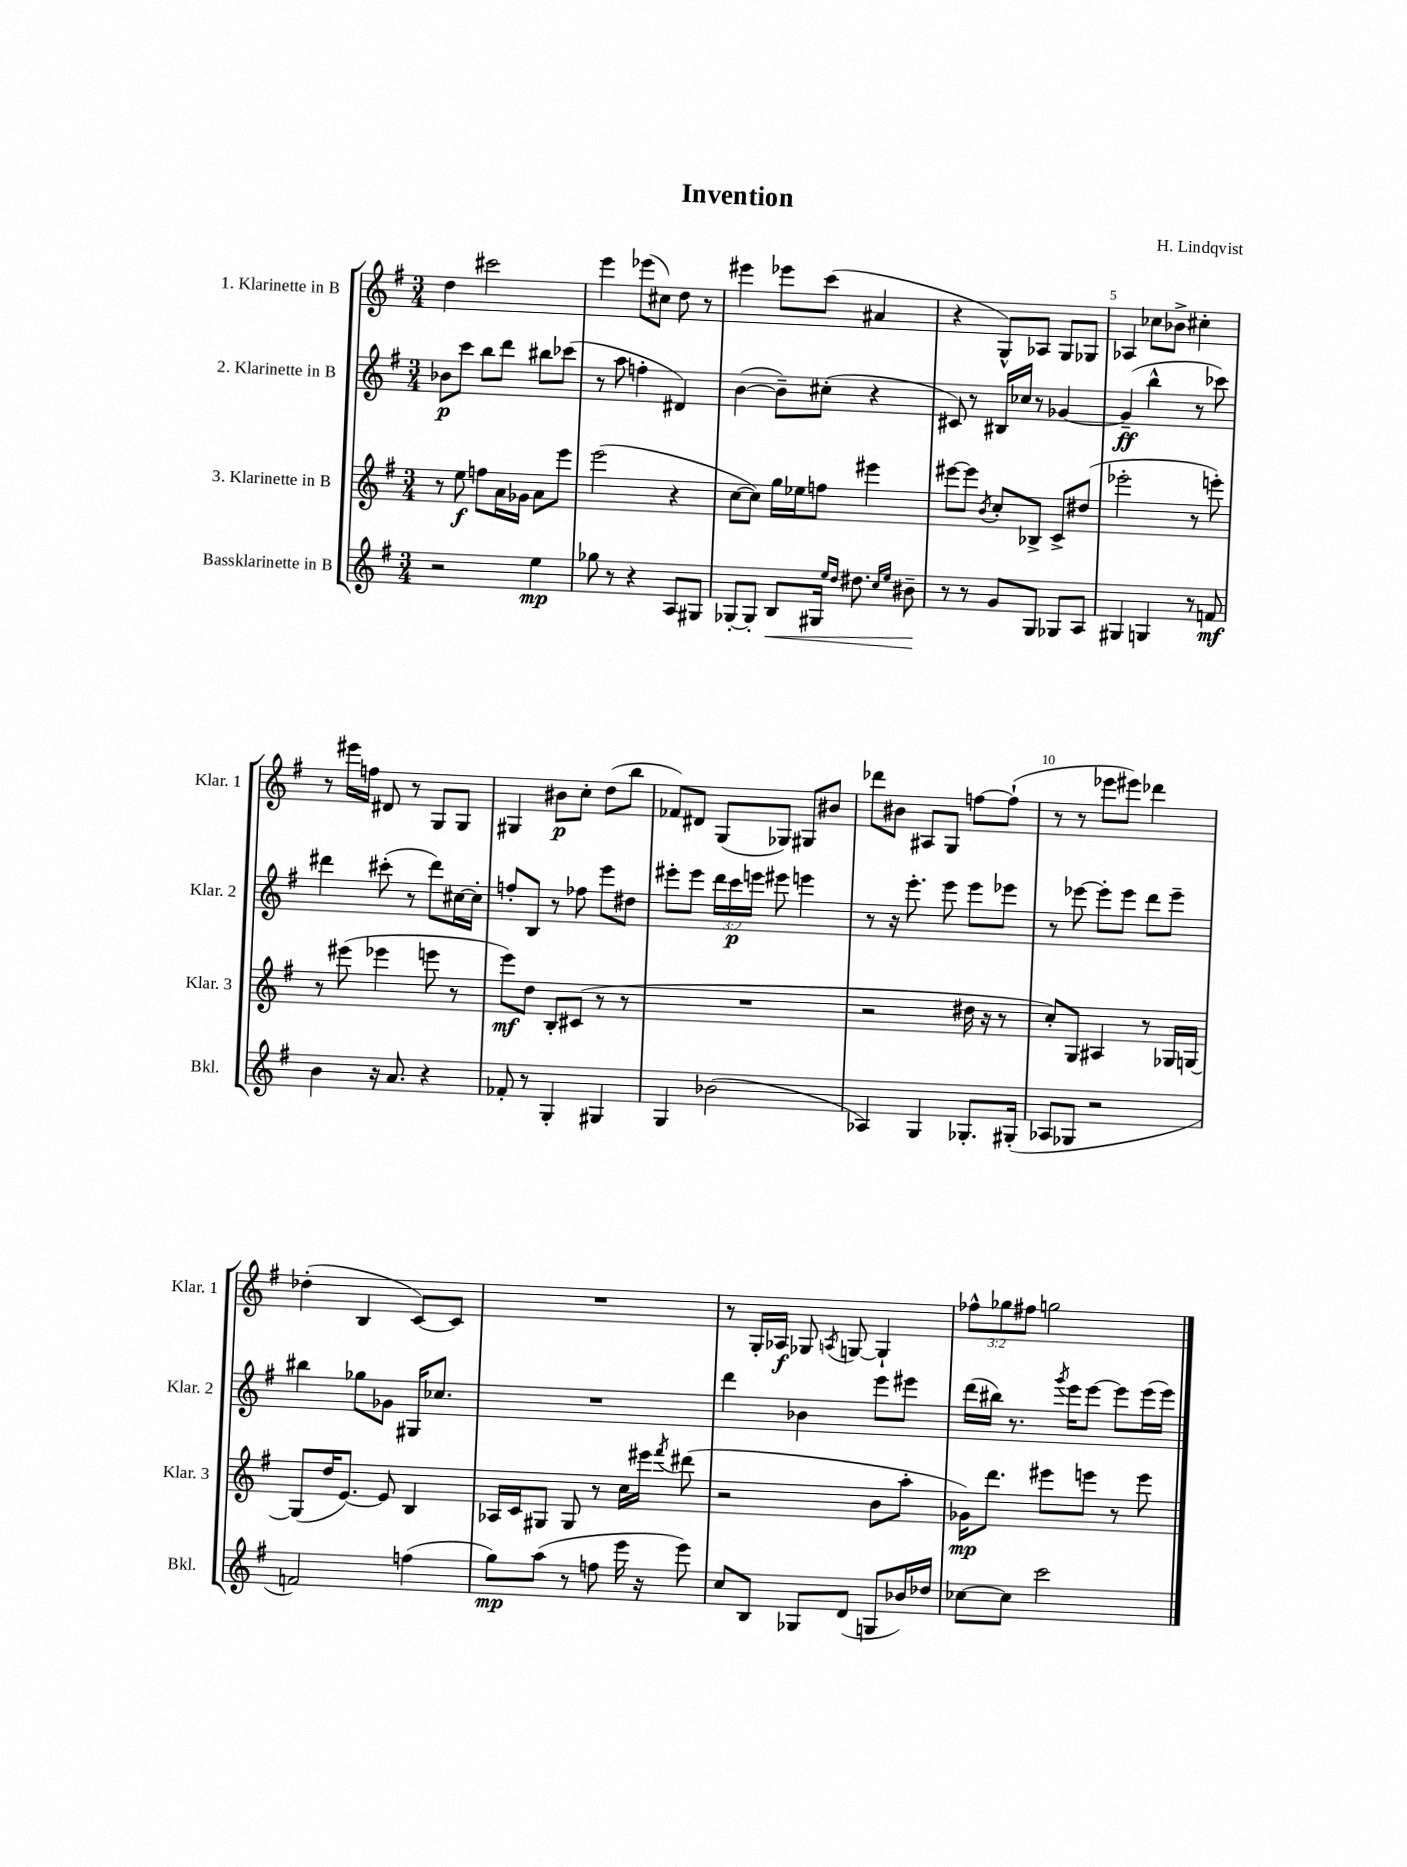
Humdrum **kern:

**kern	**kern	**kern	**kern
*staff4	*staff3	*staff2	*staff1
*clefG2	*clefG2	*clefG2	*clefG2
*k[f#]	*k[f#]	*k[f#]	*k[f#]
*M3/4	*M3/4	*M3/4	*M3/4
2r	8r	8b-\L	4dd\
.	8ee\	8ccc\J	.
.	8ff\L	8bb\L	2ccc#\
.	16a\L	8ddd\J	.
.	16g-\JJ	.	.
4ee\	8a\L	8bb#\L	.
.	8eee\J	(8ccc-\J	.
=	=	=	=
8gg-\	(2eee\	8r	4eee\
8r	.	8aa\	.
4r	.	4ff'\	(8eee-\L
.	.	.	8cc#\J)
8A/L	4r	4d#/)	8dd\
8G#/J	.	.	8r
=	=	=	=
[8G-'/L	[8cc\L	([4b\	4eee#\
8G-'/]J	8cc\]J)	.	.
8B/L	16gg\LL	8b~\]L)	8eee-\L
.	16ee-\J	.	.
16G#/Jk	8ff\J	(8cc#'\J	(8ccc\J
16qqee/LL	.	.	.
16qqdd/JJ	.	.	.
8.dd#\	.	.	.
.	4eee#\	4r	4a#/
16qqcc/LL	.	.	.
16qqee/JJ	.	.	.
8b#~\	.	.	.
=	=	=	=
8r	[8eee#\L	8c#/)	4r
8r	8eee#\]J	8r	.
.	8qb/	.	.
8g/L	8cc'/L	16B#/LL	8G^^/L)
.	.	16cc-/JJ	.
8G/J	8B-^/J	8r	8A-/J
8G-/L	8c^/L	[4g-/	8G/L
8A/J	(8dd#/J	.	8G-/J
=	=	=	=
4G#/	2eee-'\	(4g-~/]	4A-/
4G/	.	4bb^^\	8cc-\L
.	.	.	8b-^\J
8r	8r	8r	4cc#'\
8f/	8eee'\)	8ccc-\)	.
=	=	=	=
4b\	8r	4ddd#\	8r
.	(8eee#\	.	16eee#\LL
.	.	.	16ff\JJ
16r	4eee-\	(8ccc#'\	8d#/
8.a/	.	.	.
.	.	8r	8r
4r	8eee\	8ddd#\L)	8G/L
.	8r	[16cc#\L	8G/J
.	.	16cc#'\]JJ	.
=	=	=	=
8f-'/	8eee\L)	8ff'/L	4G#/
8r	8dd\J	8B/J	.
4G'/	8B'/L	8r	8b#\L
.	(8c#/J	8ff-\	8cc'\J
4G#/	8r	8eee\L	(8dd\L
.	8r	8dd#\J	8bb\J
=	=	=	=
4G/	2.r	8eee#'\L	8f-/L)
.	.	8eee#\J	8d#/J
(2b-\	.	24ddd\LL	(8G/L
.	.	24ccc\	.
.	.	24eee\JJ	.
.	.	8eee#\	8G-/J)
.	.	4eee\	8G#/L
.	.	.	8b#/J
=	=	=	=
4A-/)	2r	8r	8ddd-\L
.	.	16r	8b#\J
.	.	8.eee'\	.
4G/	.	.	8A#/L
.	.	8eee\	8G/J
8.G-'/L	16dd#\	8eee\L	[8ff\L
.	16r	.	.
.	8r	8eee-\J	(8ff`\]J
(16G#'/Jk	.	.	.
=	=	=	=
8A-/L	8cc'/L)	8r	8r
8G-/J	8G/J	[8eee-\	8r
2r	4A#/	8eee-'\]L	8eee-\L
.	.	8eee-\J	8eee#\J)
.	8r	8ddd\L	4ddd-\
.	16G-/LL	8eee-~\J	.
.	[16G/JJ	.	.
=	=	=	=
2f/)	(8G/]L	4bb#\	(4dd-'\
.	16dd/K	.	.
.	[8.e/J)	.	.
.	.	8gg-\L	4B/
.	8e/]	8g-\J	.
(4ff\	4B/	16G#/LK	[8c/L)
.	.	8.cc-/J	.
.	.	.	8c/]J
=	=	=	=
8gg\L)	16A-/LL	2.r	2.r
.	16c/J	.	.
(8aa\J	8G#/J	.	.
8r	8G#/	.	.
8ff\	8r	.	.
16eee\	16cc\LL	.	.
16r	16eee#\JJ	.	.
.	8qfff#/	.	.
8eee\)	(8ddd#\	.	.
=	=	=	=
8cc/L	2r	4ddd\	8r
8B/J	.	.	16G'/LL
.	.	.	16A-/JJ
8G-/L	.	4b-\	8G-/
.	.	.	8qA/
(8d/J	.	.	[8G/
8G/L	8b\L	8eee\L	4G`/]
16b-/L)	8aa'\J	8eee#\J	.
16dd-/JJ	.	.	.
=	=	=	=
[8cc-\L	16g-\LK)	(16ddd\LL	12ff-^^\L
.	8.ddd\J	16bb#\JJ)	.
.	.	.	12gg-\
8cc-\]J	.	8.r	.
.	.	.	12ff#\J
2ccc\	8eee#\L	.	2gg\
.	.	8qggg/	.
.	.	16eee\LK	.
.	8eee\J	[8eee\J	.
.	8r	8eee\]L	.
.	8eee\	(16eee\L	.
.	.	16eee\JJ)	.
==	==	==	==
*-	*-	*-	*-
